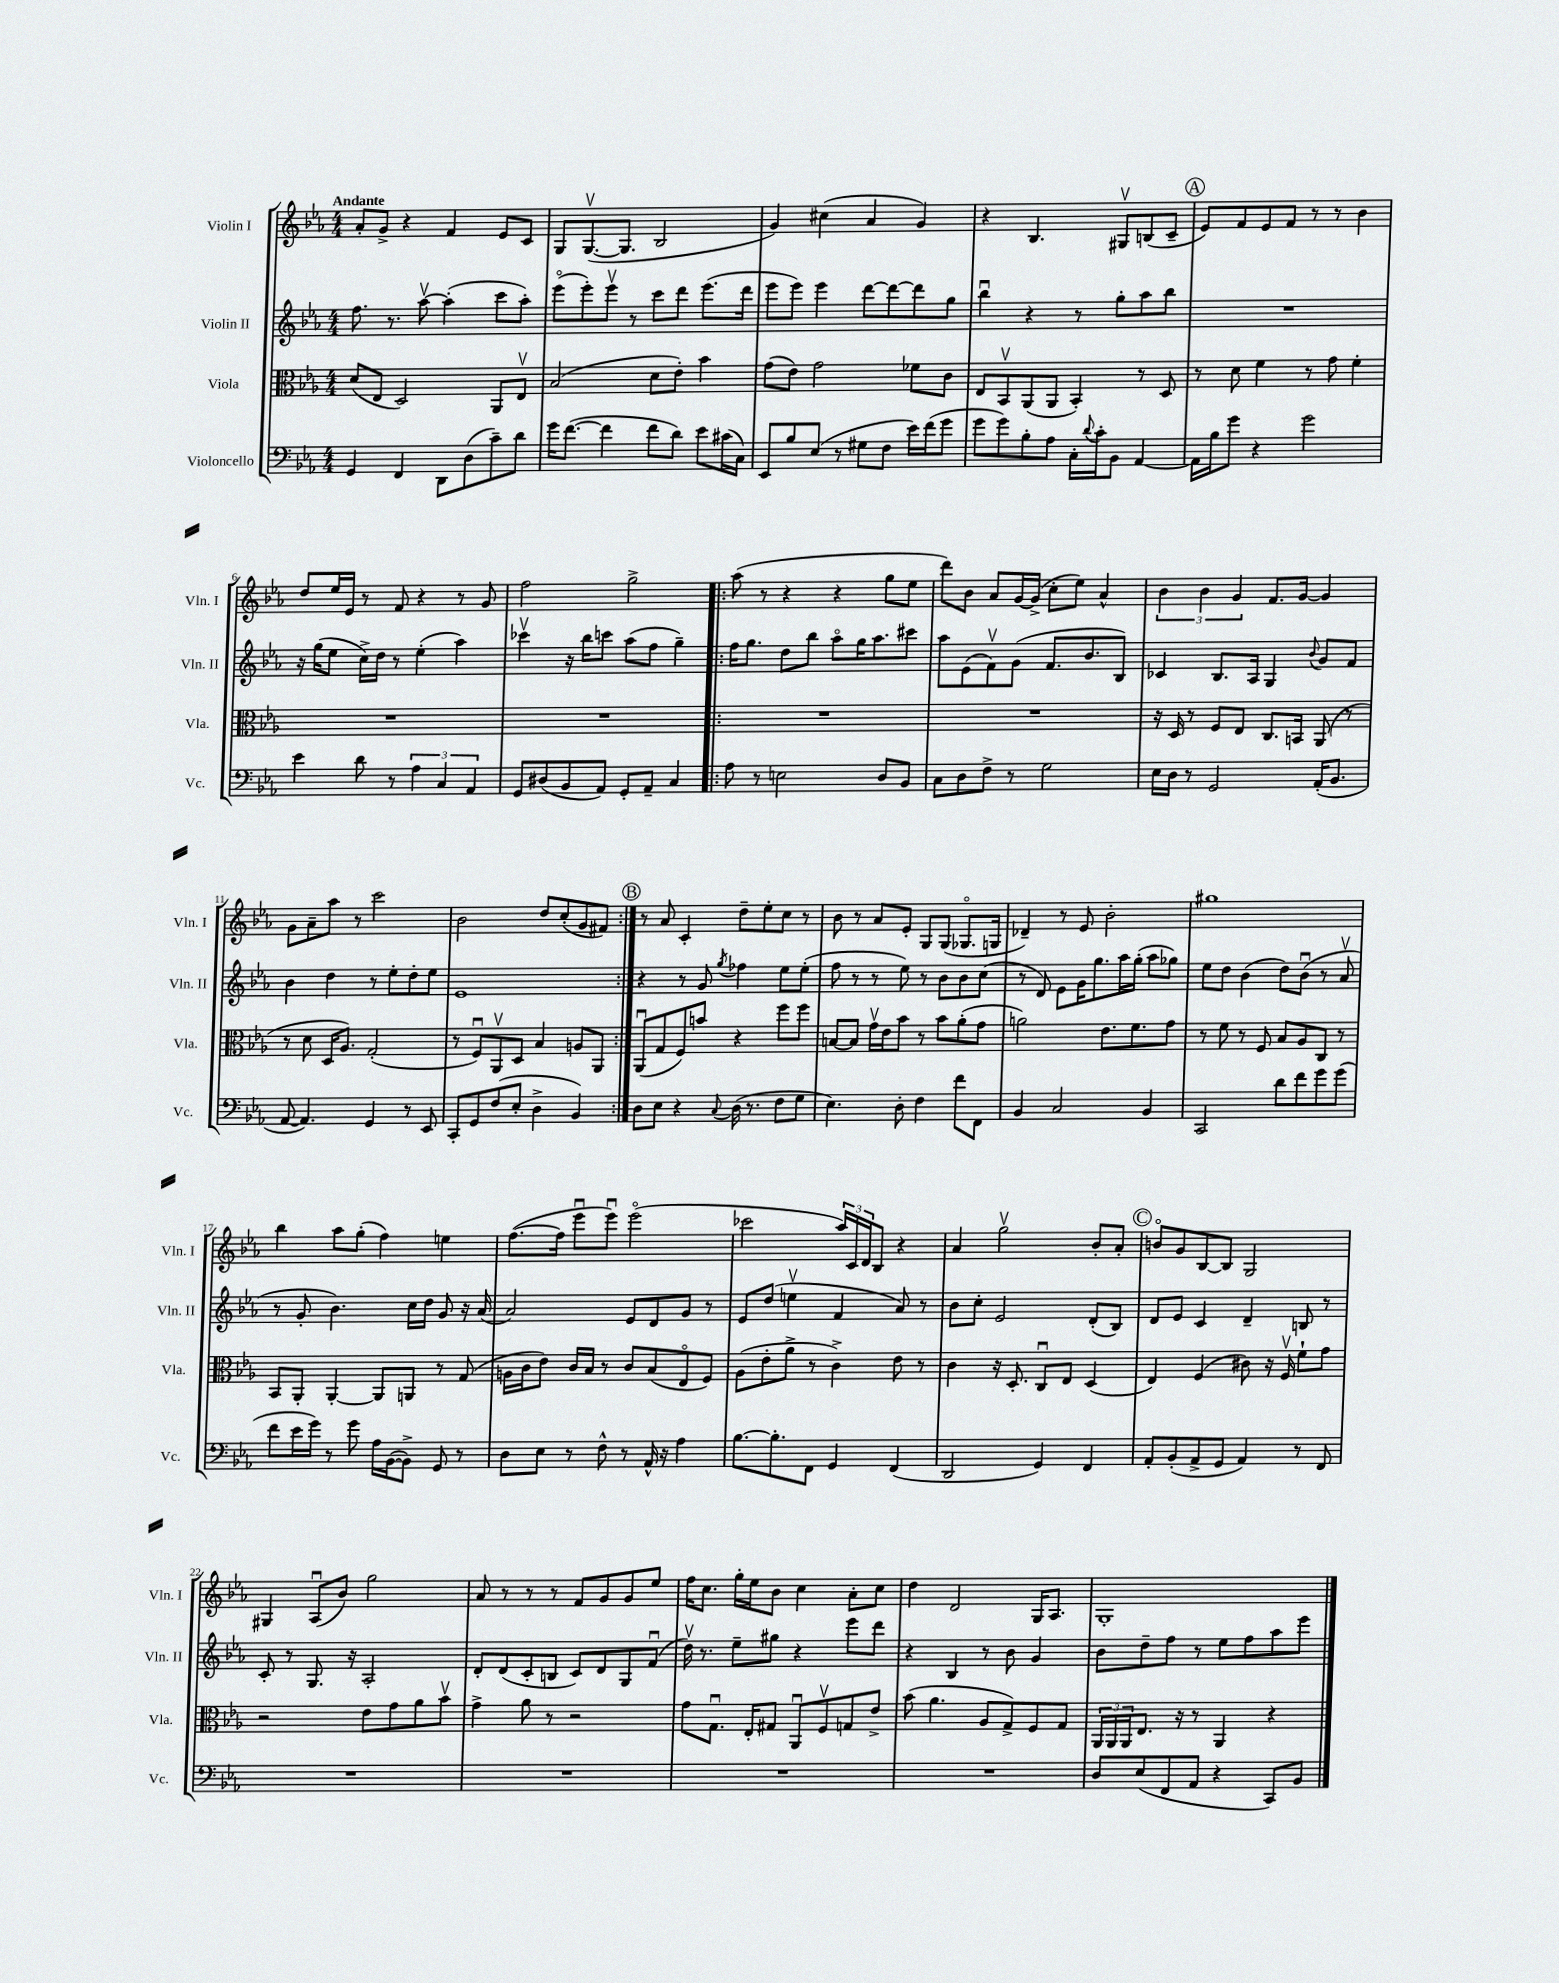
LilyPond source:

<<
\new StaffGroup <<
\new Staff = "s0" \with { instrumentName = "Violin I" shortInstrumentName = "Vln. I" } {
    \clef treble \key ees \major \numericTimeSignature \time 4/4 \tempo "Andante"
    aes'8-. g'8-> r4 f'4 ees'8 c'8 |
    g8 g8.~\upbow( g8. bes2 |
    g'4) cis''4( aes'4 g'4) |
    r4 bes4. gis8\upbow b8( c'8-- |
    \mark \markup { \circle "A" } ees'8) f'8 ees'8 f'8 r8 r8 bes'4 |
    d''8 ees''16 ees'16 r8 f'8 r4 r8 g'8 |
    f''2 g''2-> |
    \repeat volta 2 { aes''8( r8 r4 r4 g''8 ees''8 |
    d'''8) bes'8 aes'8 g'16~ g'16->( c''8-. ees''8) aes'4-^ |
    \tuplet 3/2 { bes'4 bes'4 g'4 } f'8. g'16~ g'4 |
    g'8 aes'8-- aes''8 r8 c'''2 |
    bes'2 d''8 c''8-.( g'8 fis'8) | }
    \mark \markup { \circle "B" } r8 aes'8 c'4-. d''8-- ees''8-. c''8 r8 |
    bes'8 r8 aes'8 ees'8-. g8 g8( ges8.\flageolet g16 |
    des'4--) r8 ees'8 bes'2-. |
    gis''1 |
    bes''4 aes''8 g''8-.( f''4) e''4 |
    f''8.~( f''16 ees'''8\downbow ees'''8\downbow) ees'''2\flageolet( |
    ces'''2 \tuplet 3/2 { aes''16) c'16 d'16 } bes8 r4 |
    aes'4 g''2\upbow bes'8-. aes'8-. |
    \mark \markup { \circle "C" } b'8\flageolet g'8 bes8~ bes8 g2 |
    gis4 aes8\downbow( bes'8) g''2 |
    aes'8 r8 r8 r8 f'8 g'8 g'8 ees''8 |
    f''16 c''8. g''16-. ees''16 bes'8 c''4 aes'8-. c''8 |
    d''4 d'2 g16 aes8. |
    g1-. \bar "|." |
}
\new Staff = "s1" \with { instrumentName = "Violin II" shortInstrumentName = "Vln. II" } {
    \clef treble \key ees \major \numericTimeSignature \time 4/4
    f''8. r8. aes''8~\upbow aes''4-.( c'''8 aes''8-.) |
    ees'''8\flageolet( ees'''8-.) ees'''8\upbow r8 c'''8 d'''8 ees'''8.( d'''16 |
    ees'''8 ees'''8) ees'''4 d'''8~ d'''8~ d'''8 g''8 |
    bes''4\downbow r4 r8 g''8-. aes''8 bes''8 |
    \mark \markup { \circle "A" } R1 |
    r16 g''16( ees''8 c''16->) d''16 r8 ees''4-.( aes''4) |
    ces'''4\upbow r16 bes''16 c'''8 aes''8( f''8 g''4--) |
    \repeat volta 2 { f''16 g''8. d''8 bes''8 aes''8\flageolet g''16 aes''8. cis'''8 |
    aes''8 ees'8( f'8\upbow) g'8( f'8. bes'8. bes8) |
    ces'4 bes8. aes16 g4 \appoggiatura { bes'8 } g'8 f'8 |
    bes'4 d''4 r8 ees''8-. d''8-. ees''8 |
    ees'1 | }
    \mark \markup { \circle "B" } r4 r8 g'8 \acciaccatura { g''8 } fes''4 ees''8 ees''8-.( |
    f''8 r8 r8 ees''8) r8 bes'8 bes'8 c''8( |
    r8 d'8) ees'8 g'16 g''8. aes''16 g''16-.( aes''8 ges''8) |
    ees''8 d''8 bes'4( d''8) bes'8\downbow( r8 aes'8\upbow |
    r8 g'8-. bes'4.) c''16 d''16 g'8 r16 aes'16( |
    aes'2) ees'8 d'8 g'8 r8 |
    ees'8 d''8( e''4\upbow f'4 aes'8) r8 |
    bes'8 c''8-. ees'2 d'8-.( bes8) |
    \mark \markup { \circle "C" } d'8 ees'8 c'4 d'4-- b8 r8 |
    c'8-. r8 g8. r16 aes2-. |
    d'8-. d'8( c'8-. b8 c'8) d'8 g8 f'8\downbow( |
    d''16\upbow) r8. ees''8-- gis''8 r4 ees'''8 d'''8 |
    r4 bes4 r8 bes'8 g'4 |
    bes'8 d''8-- f''8 r8 ees''8 f''8 aes''8 ees'''8 \bar "|." |
}
\new Staff = "s2" \with { instrumentName = "Viola" shortInstrumentName = "Vla." } {
    \clef alto \key ees \major \numericTimeSignature \time 4/4
    d'8( ees8 d2) aes,8 ees8\upbow |
    bes2( d'8 ees'8-.) bes'4 |
    g'8( ees'8) g'2 fes'8 c'8 |
    ees8 bes,8\upbow aes,8( aes,8 bes,4-.) r8 d8 |
    \mark \markup { \circle "A" } r8 d'8 f'4 r8 g'8 f'4-. |
    R1 |
    R1 |
    \repeat volta 2 { R1 |
    R1 |
    r16 d16 r8 f8 ees8 c8. b,16 aes,8( r8 |
    r8 d'8 d16 aes8.) g2-.( |
    r8 f8\downbow) aes,8\upbow d8 bes4 a8 aes,8 | }
    \mark \markup { \circle "B" } aes,8\downbow( g8 f8) b'8 r4 f''8 f''8 |
    b8~ b8 g'16\upbow ees'16 bes'8 r8 bes'8 aes'8-.( g'8 |
    a'2) ees'8. f'8. g'8 |
    r8 f'8 r8 f8 bes8 aes8 c8 r8 |
    bes,8 aes,8-. aes,4~-. aes,8 a,8 r8 g8( |
    a16 c'16 ees'8) c'16 bes16 r8 c'8 bes8( ees8\flageolet f8) |
    aes8( ees'8-. aes'8-> r8 c'4->) ees'8 r8 |
    c'4 r16 d8.-. c8\downbow ees8 d4( |
    \mark \markup { \circle "C" } ees4) f4( cis'8) r16 f16\upbow f'8-! g'8 |
    r2 ees'8 g'8 aes'8 bes'8\upbow |
    g'4-> aes'8 r8 r2 |
    g'8 g8.\downbow ees16-. gis8 aes,8\downbow f8\upbow g8 ees'8-> |
    bes'8( aes'4. aes8 g8->) f8 g8 |
    \tuplet 3/2 { aes,16 aes,16 aes,16 } ees8. r16 r8 aes,4 r4 \bar "|." |
}
\new Staff = "s3" \with { instrumentName = "Violoncello" shortInstrumentName = "Vc." } {
    \clef bass \key ees \major \numericTimeSignature \time 4/4
    g,4 f,4 d,8 d8( c'8--) d'8 |
    g'16 f'8.~( f'4 f'8 d'8) ees'8 cis'16( c16) |
    ees,8 bes8 ees8( r8 gis8 f8 ees'16) f'16( g'8 |
    g'8 g'8) bes8-. aes8 c16-. \appoggiatura { d'8 } c'16-. bes,8 aes,4~ |
    \mark \markup { \circle "A" } aes,16 bes16 g'8 r4 g'2 |
    ees'4 d'8 r8 \tuplet 3/2 { aes4 c4 aes,4 } |
    g,8 dis8( bes,8 aes,8) g,8-. aes,8-- c4 |
    \repeat volta 2 { aes8 r8 e2 d8 bes,8 |
    c8 d8 f8-> r8 g2 |
    ees16 d16 r8 g,2 aes,16-.( bes,8. |
    aes,8~ aes,4.) g,4 r8 ees,8 |
    c,8-. g,8 f8( ees8-. d4-> bes,4) | }
    \mark \markup { \circle "B" } d8 ees8 r4 \appoggiatura { c8 } d16( r8. f8 g8 |
    ees4.) d8-. f4 f'8 f,8 |
    bes,4 c2 bes,4 |
    c,2 d'8 f'8 g'8 g'8( |
    f'8 ees'16 g'16) r8 g'8 aes16 bes,16~( bes,8->) g,8 r8 |
    d8 ees8 r8 f8-^ r8 aes,16-^ r16 aes4 |
    bes8.~ bes8.-. f,8 g,4 f,4( |
    d,2 g,4) f,4 |
    \mark \markup { \circle "C" } aes,8-. bes,8-.( aes,8-> g,8 aes,4) r8 f,8 |
    R1 |
    R1 |
    R1 |
    R1 |
    d8 ees8( f,8 aes,8 r4 c,8) bes,8 \bar "|." |
}
>>
>>
